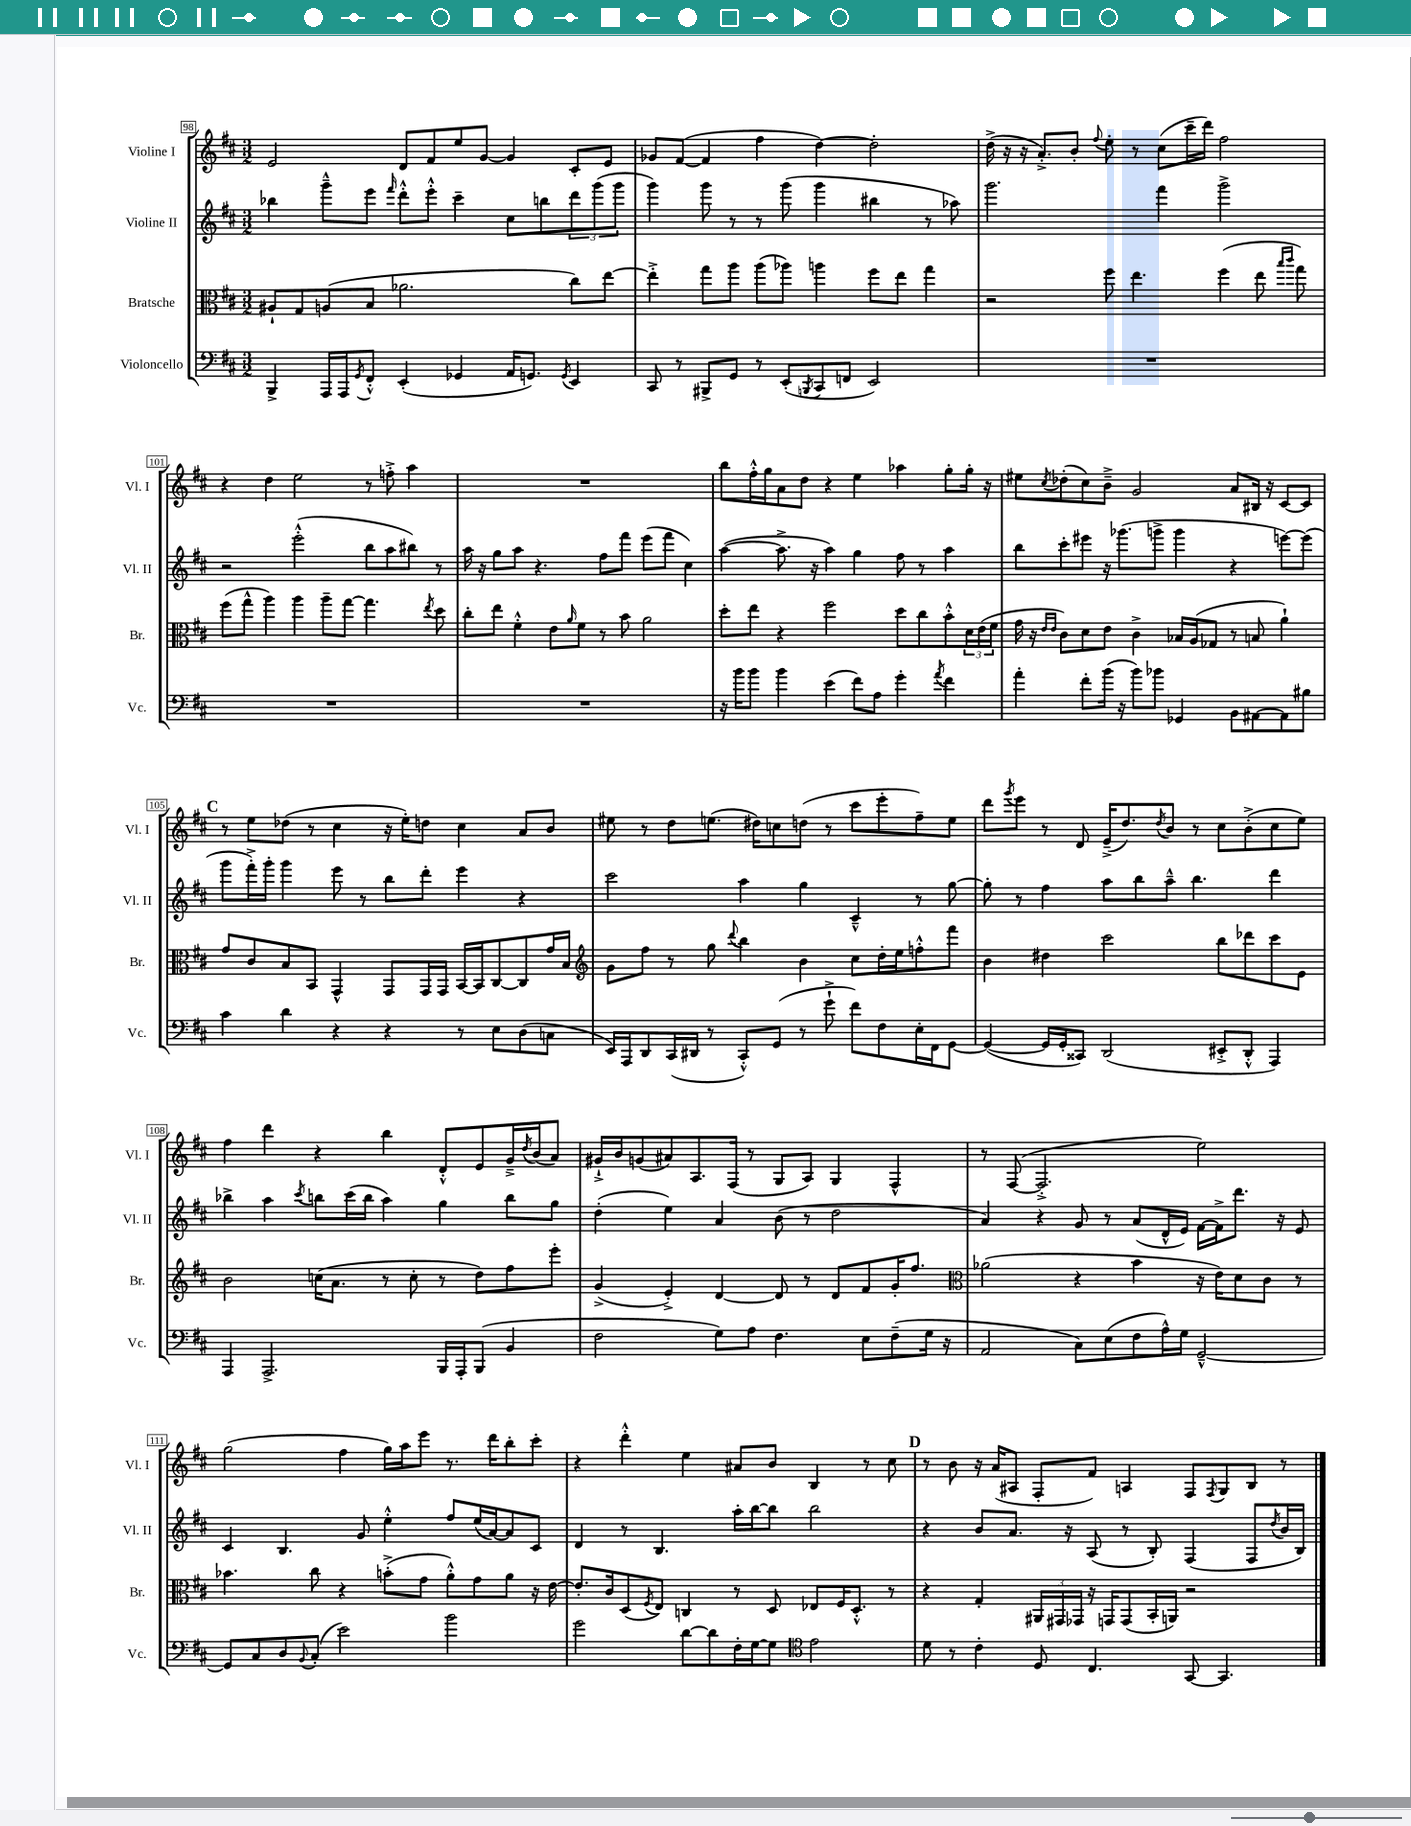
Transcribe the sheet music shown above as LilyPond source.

<<
\new StaffGroup <<
\new Staff = "s0" \with { instrumentName = "Violine I" shortInstrumentName = "Vl. I" } {
    \clef treble \key d \major \numericTimeSignature \time 3/2
    e'2 d'8 fis'8 e''8 g'8~ g'4 cis'8-. e'8 |
    ges'8 fis'8~( fis'4 fis''4 d''4~) d''2-. |
    d''16->( r16 r16 a'8.-.->) b'8-. \appoggiatura { fis''8 } e''8-. r8 cis''8( cis'''16-- d'''16) fis''2 |
    r4 d''4 e''2 r8 f''8-.-> a''4 |
    R1. |
    b''8 fis''16-.-^ g''16 a'8 d''8 r4 e''4 aes''4 g''8-. g''16-. r16 |
    eis''8 \acciaccatura { cis''8 } des''8-.( cis''8) b'8---> g'2 a'8 bis16 r16 cis'8~ cis'8 |
    \mark \markup { \bold "C" } r8 e''8 des''8( r8 cis''4 r16 e''16-.) d''8 cis''4 a'8 b'8 |
    eis''8 r8 d''8 e''8.( dis''16) c''8 d''8( r8 cis'''8 e'''8-. fis''8--) e''8 |
    d'''8 \acciaccatura { g'''8 } e'''8 r8 d'8 e'16--->( d''8.) \acciaccatura { d''8 } b'8 r8 cis''8 b'8-.->( cis''8 e''8) |
    fis''4 d'''4 r4 b''4 d'8-.-^ e'8 g'16---> \acciaccatura { d''8 } b'16( a'8) |
    gis'16-!-> b'16 g'8( ais'8) a8. fis16( r8 g8 a8) g4 fis4-^ |
    r8 fis8~( fis2.-.-> e''2) |
    g''2( fis''4 g''16) a''16 e'''8 r8. d'''16 b''8-. cis'''8-. |
    r4 d'''4-.-^ e''4 ais'8 b'8 b4 r8 cis''8 |
    \mark \markup { \bold "D" } r8 b'8 r16 a'16( ais8 fis8-. fis'8) a4 fis8 \acciaccatura { fis8 } g8 b8 r8 \bar "|." |
}
\new Staff = "s1" \with { instrumentName = "Violine II" shortInstrumentName = "Vl. II" } {
    \clef treble \key d \major \numericTimeSignature \time 3/2
    bes''4 g'''8---^ e'''8 \grace { fis'''16 } d'''8-.-^ e'''8-.-^ cis'''4-- cis''8 b''8 \tuplet 3/2 { d'''8 g'''8( g'''8 } |
    g'''4) g'''8 r8 r8 g'''8( g'''4 bis''4 r8 aes''8) |
    g'''2. fis'''4 g'''2-> |
    r2 e'''2-.-^( b''8 a''8 bis''8) r8 |
    a''16 r16 g''8 a''8 r4. fis''8 fis'''8 e'''8( fis'''8 cis''4) |
    a''4~( a''8.-> r16 a''4) g''4 fis''8 r8 a''4 |
    b''8 cis'''8-. eis'''8 r16 ges'''8.( g'''8-> g'''4 r4 e'''8~) e'''8( |
    \mark \markup { \bold "C" } g'''8 fis'''16-.->) g'''16-. g'''4 e'''8 r8 b''8 d'''8-. e'''4 r4 |
    cis'''2 a''4 g''4 cis'4---^ r8 g''8~ |
    g''8-. r8 fis''4 a''8 b''8 a''8---^ b''4. d'''4 |
    bes''4-> a''4 \acciaccatura { cis'''8 } b''8 cis'''16( b''16 a''4) g''4 b''8 g''8 |
    d''4-.( e''4) a'4 b'8( r8 d''2 |
    a'4) r4 g'8 r8 a'8( d'16-^ e'16) fis'16~ fis'16-> d'''8. r16 e'8 |
    cis'4 b4. g'8 e''4-.-^ fis''8 e''16( a'16~) a'8 cis'8 |
    d'4 r8 b4. a''16-. b''16~ b''8 b''2 |
    \mark \markup { \bold "D" } r4 b'8 a'8. r16 a8( r8 b8-.) fis4( fis8 \acciaccatura { d''8 } b'16 b16) \bar "|." |
}
\new Staff = "s2" \with { instrumentName = "Bratsche" shortInstrumentName = "Br." } {
    \clef alto \key d \major \numericTimeSignature \time 3/2
    ais8-! g8 a8( b8 aes'2. cis''8) e''8~ |
    e''4-.-> g''8 a''8 a''8( aes''8) a''4 fis''8 e''8 g''4 |
    r2 fis''8 e''4. fis''4( e''8 \grace { b''16 cis'''16 } g''8) |
    fis''8( g''8-^ a''4) a''4 a''8-- g''8~ g''4. \acciaccatura { e''8 } d''8 |
    cis''8-. e''8 fis'4-.-^ e'8 \grace { a'16 } fis'8 r8 b'8 a'2 |
    d''8-. e''8 r4 fis''2 d''8 cis''8 b'8-.-^ \tuplet 3/2 { d'16 e'16( fis'16 } |
    g'16 r16 \grace { e'16 e'16 } cis'8) d'8 e'8 cis'4-> bes16 a16( ges8 r8 b8 a'4-!) |
    \mark \markup { \bold "C" } g'8 cis'8 b8 b,8 g,4-^ g,8 g,16 g,16 b,16~ b,16 cis8~ cis8 g'16 b16 |
    \clef treble g'8 fis''8 r8 g''8 \appoggiatura { d'''8 } b''4 b'4 cis''8 d''16-. e''16 f''8-.-^ fis'''8 |
    b'4 dis''4 cis'''2 b''8 des'''8 cis'''8 e'8 |
    b'2 c''16( a'8. r8 c''8-. r8 d''8) fis''8 e'''8-. |
    g'4->( e'4-.->) d'4~ d'8 r8 d'8 fis'8 g'16-. fis''8. |
    \clef alto aes'2( r4 b'4 r16 e'16) d'8 cis'8 r8 |
    bes'4. cis''8 r4 b'8-.->( g'8 a'8-.-^) g'8 a'8 r16 e'16~ |
    e'8.-. cis'16 d8( \acciaccatura { fis8 } e8) c4 r8 d8 ees8 fis16 d8.-.-^ r8 |
    \mark \markup { \bold "D" } r4 g4-. \tuplet 3/2 { ais,16 gis,16 ges,16 } r16 g,16 g,8( b,16-. a,16) r2 \bar "|." |
}
\new Staff = "s3" \with { instrumentName = "Violoncello" shortInstrumentName = "Vc." } {
    \clef bass \key d \major \numericTimeSignature \time 3/2
    b,,4-> a,,16 a,,16 \acciaccatura { g,8 } fis,8-.-^ e,4-.( ges,4 a,16 g,8.) \acciaccatura { g,8 } e,4 |
    cis,8 r8 bis,,8-> g,8 r8 e,8-.( \acciaccatura { b,,8 } cis,8 f,8 e,2) |
    R1. |
    R1. |
    R1. |
    r16 b'16 b'8 b'4 e'4( fis'8) a8 g'4-. \acciaccatura { a'8 } fis'4 |
    a'4-. fis'8-. b'16( r16 b'8) bes'8 ges,4 b,8 ais,8~ ais,8 bis8 |
    \mark \markup { \bold "C" } cis'4 d'4 r4 r4 r8 e8 d8( c8 |
    e,16) a,,16 d,8 cis,16( dis,16 r8 cis,8-.-^) g,8( r8 g'8-!-> fis'8) fis8 e16-. fis,16 g,8~ |
    g,4~( g,16 g,16-. cisis,8) d,2( eis,8-.-> d,8-.-^ a,,4) |
    a,,4 a,,2.-> b,,16 a,,16-. b,,8( b,4 |
    fis2 g8) a8 fis4. e8 fis8--( g16 r16 |
    a,2 cis8) e8( fis8 a16-^) g16 g,2~---^ |
    g,8 cis8 d8 \appoggiatura { b,8 } cis8-.( e'2) b'2 |
    g'2 d'8~ d'8 fis16-. g16~ g8 \clef tenor e'2 |
    \mark \markup { \bold "D" } d'8 r8 cis'4-. d8 cis4. g,8~ g,4. \bar "|." |
}
>>
>>
\layout { \context { \Score currentBarNumber = #98 \override BarNumber.stencil = #(make-stencil-boxer 0.1 0.3 ly:text-interface::print) } }
